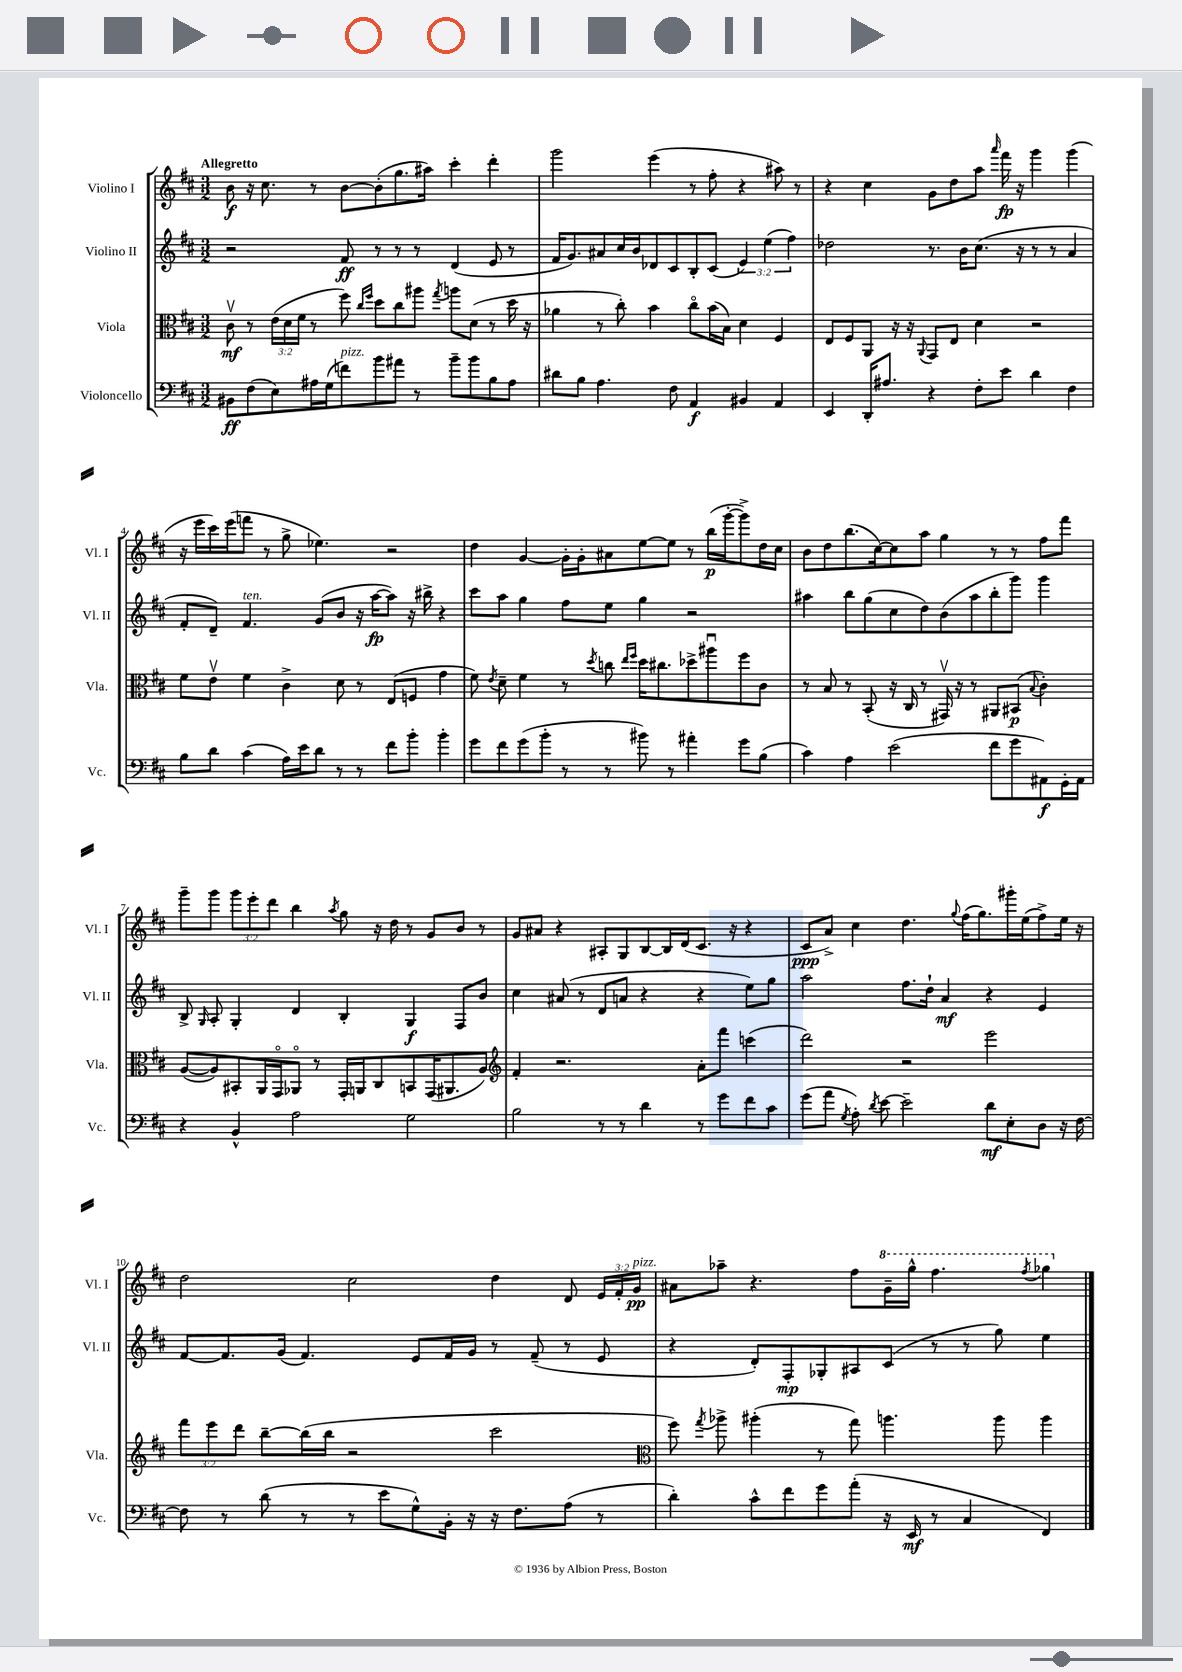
<<
\new StaffGroup <<
\new Staff = "s0" \with { instrumentName = "Violino I" shortInstrumentName = "Vl. I" } {
    \clef treble \key d \major \numericTimeSignature \time 3/2 \override Staff.TupletNumber.text = #tuplet-number::calc-fraction-text \tempo "Allegretto"
    \autoBeamOff b'8\f r16 cis''8. r8 b'8[~ b'8-.( g''8. ais''16]) cis'''4-. d'''4-. |
    g'''2 e'''4( r8 fis''8-. r4 ais''8) r8 |
    r4 cis''4 g'8[ d''8 a''8] \grace { a'''16 } fis'''16\fp r16 g'''4 g'''4( |
    r16 e'''16[ cis'''16) e'''16( f'''8] r8 g''8-> ees''4.) r2 |
    d''4 g'4~ g'16[-. g'16-. ais'8 e''8~ e''8] r8 b''16[\p( g'''16~-. g'''8->) d''16 cis''16] |
    b'8[ d''8 b''8.( cis''16~) cis''8 a''8] g''4 r8 r8 fis''8[ fis'''8] |
    g'''8[-- g'''8] \tuplet 3/2 { g'''8[ e'''8-. d'''8] } b''4 \acciaccatura { a''8 } g''8 r16 d''16 r8 g'8[ b'8] r8 |
    g'8[ ais'8] r4 ais8[-. g8 b8~ b16 d'16( cis'8.] r16 r4 |
    cis'8[\ppp a'8]->) cis''4 d''4. \appoggiatura { g''8 } fis''16[( g''8.) gis'''16-. e''16( fis''8->) e''16] r16 |
    d''2 cis''2 d''4 d'8 \tuplet 3/2 { e'16[ fis'16-. g'16]\pp^\markup { \italic "pizz." } } |
    ais'8[ aes''8]-- r4. fis''8[ \ottava #1 g''16-- g'''16]-^ fis'''4. \acciaccatura { fis'''8 } ges'''4 \ottava #0 \bar "|." |
}
\new Staff = "s1" \with { instrumentName = "Violino II" shortInstrumentName = "Vl. II" } {
    \clef treble \key d \major \numericTimeSignature \time 3/2 \override Staff.TupletNumber.text = #tuplet-number::calc-fraction-text
    \autoBeamOff r2 fis'8\ff r8 r8 r8 d'4( e'8 r8 |
    fis'16[ g'8.) ais'8 cis''16 b'16 des'8 cis'8 b8-. cis'8]( \tuplet 3/2 { e'4) e''4( fis''4) } |
    des''2 r8. b'16[ cis''8.]( r16 r8 r8 a'4 |
    fis'8[-. d'8]--) fis'4.^\markup { \italic "ten." } g'8[( b'8] r16 a''16[~\fp a''8]) r16 bis''16-> r4 |
    cis'''8[ a''8] g''4 fis''8[ e''8] g''4 r2 |
    ais''4 b''8[ g''8( cis''8 d''8) b'8( ais''8 b''8-. g'''8]) g'''4 |
    b8-> \grace { g16 } a8-. g4-. d'4 b4-. g4\f fis8[ b'8] |
    cis''4 ais'8( r8 d'8[ a'8] r4 r4 e''8[) g''8] |
    a''2 fis''8.[ d''16]-! a'4\mf r4 e'4 |
    fis'8[~ fis'8. g'16]( fis'4.) e'8[ fis'16 g'16] r8 fis'8--( r8 e'8 |
    r4 d'8[-.) fis8-.\mp ges8-. ais8 cis'8]( r8 r8 g''8) e''4 \bar "|." |
}
\new Staff = "s2" \with { instrumentName = "Viola" shortInstrumentName = "Vla." } {
    \clef alto \key d \major \numericTimeSignature \time 3/2 \override Staff.TupletNumber.text = #tuplet-number::calc-fraction-text
    \autoBeamOff cis'8\upbow\mf r8 \tuplet 3/2 { e'16[( d'16 fis'16] } r8 fis''8) \grace { cis''16[ fis''16] } d''8[ cis''8 ais''8] \acciaccatura { g''8 } a''8[ d'8]( r8 d''16 r16 |
    aes'4 r8 cis''8-.) b'4 cis''8[\flageolet b'16( b16]) d'4 fis4 |
    e8[ fis8 a,8] r16 r16 \appoggiatura { a,8 } g,8[ e8] d'4 r2 |
    fis'8[ e'8]\upbow fis'4 cis'4-> d'8 r8 e8[( f8] g'4 |
    fis'8) \acciaccatura { e'8 } d'8-- fis'4 r8 \acciaccatura { d''8 } c''8 \grace { e''16[ fis''16] } d''16[ cis''8. des''8-> ais''8\downbow fis''8 cis'8] |
    r8 b8 r8 b,8-.( r16 cis16 r8 gis,16\upbow) r16 r8 ais,8[ bis,8]\p( \appoggiatura { b8 } cis'4-.) |
    a8[~( a8) bis,8-. a,16 g,16\flageolet aes,8]\flageolet r8 g,16[-. a,16 cis8 b,8 g,16( ais,8. a8]) |
    \clef treble fis'4-. r2. a'8[-. fis'''8] c'''4( |
    d'''2) r2 e'''2 |
    \tuplet 3/2 { fis'''8[ e'''8 d'''8] } b''8[~-- b''16( b''16] r2 cis'''2 |
    \clef alto fis''8) \acciaccatura { g''8 } aes''8-> ais''4-.( r8 g''8) a''4. a''8 a''4 \bar "|." |
}
\new Staff = "s3" \with { instrumentName = "Violoncello" shortInstrumentName = "Vc." } {
    \clef bass \key d \major \numericTimeSignature \time 3/2
    \autoBeamOff bis,8[\ff fis8( e8) ais16 g16( f'8^\markup { \italic "pizz." }) b'8 ais'8] r8 b'8[-- b'8 b8 ais8] |
    dis'8[ b8] a4. fis8 a,4\f bis,4 a,4 |
    e,4 d,16[-. ais8.] r4 fis8[-. e'8] d'4 fis4 |
    b8[ d'8] cis'4( a16[) e'16 d'8] r8 r8 fis'8[ b'8]-. b'4-. |
    g'8[ fis'8 g'8( b'8]-. r8 r8 bis'8) r8 ais'4-. g'8[ b8]( |
    cis'4) a4 e'2( fis'8[ g'8 ais,8\f) g,16-. ais,16] |
    r4 b,4-^ a2 g2 |
    b2 r8 r8 d'4 r8 g'8[ fis'8 cis'8] |
    g'8[( a'8] \acciaccatura { g8 } a8-.) \acciaccatura { d'8 } e'8~ e'2-- d'8[\mf e8-. d8] r16 fis16~ |
    fis8 r8 d'8( r8 r8 e'8[ g8-^) b,16]-. r16 r16 fis8.[ a8]( r8 |
    d'4-.) cis'8[-^ fis'8 g'8 a'8]-.( r16 e,16\mf r8 cis4 fis,4) \bar "|." |
}
>>
>>
